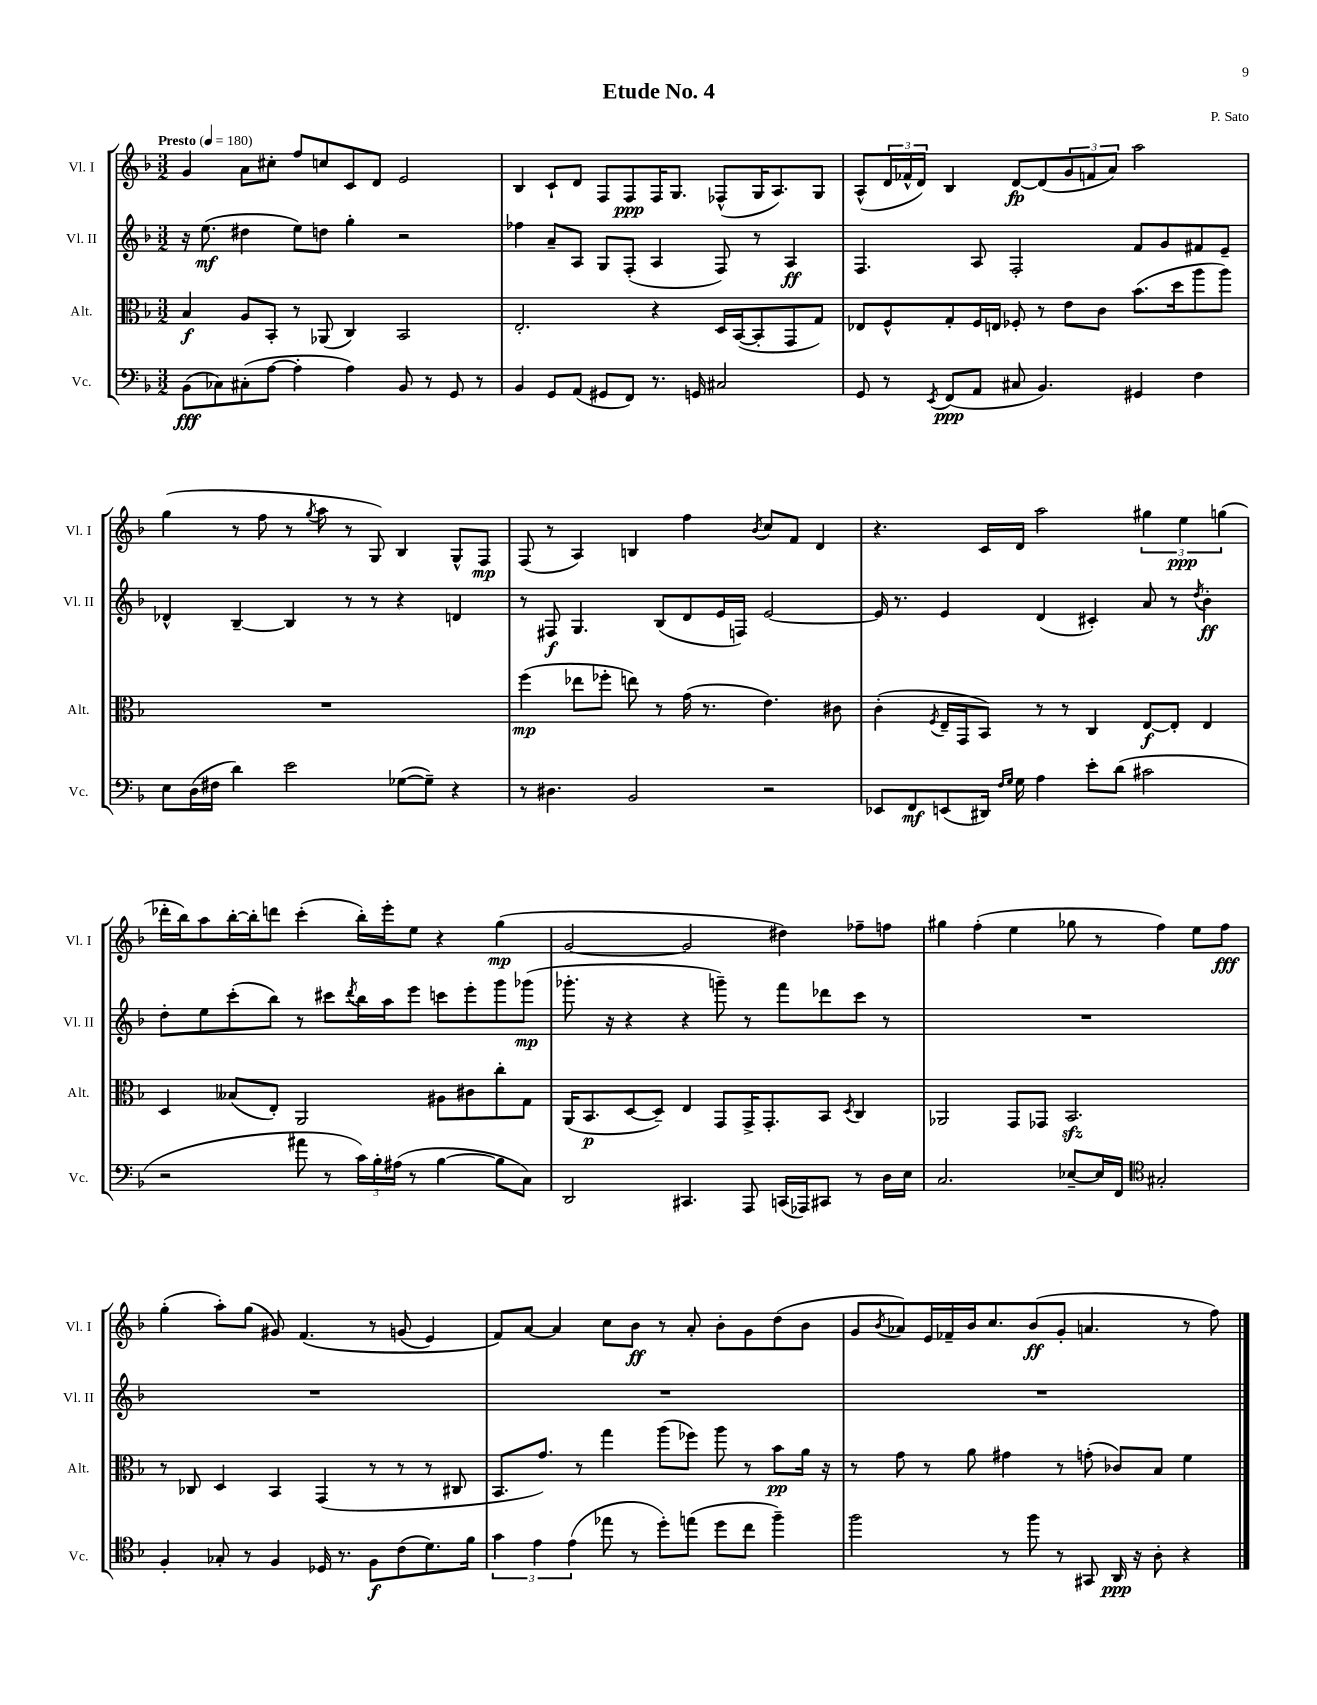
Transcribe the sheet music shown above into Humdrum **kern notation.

**kern	**dynam	**kern	**dynam	**kern	**dynam	**kern	**dynam
*part4	*part4	*part3	*part3	*part2	*part2	*part1	*part1
*staff4	*staff4	*staff3	*staff3	*staff2	*staff2	*staff1	*staff1
*I"Vc.	*	*I"Alt.	*	*I"Vl. II	*	*I"Vl. I	*
*I'Vc.	*	*I'Alt.	*	*I'Vl. II	*	*I'Vl. I	*
*clefF4	*	*clefC3	*	*clefG2	*	*clefG2	*
*k[b-]	*	*k[b-]	*	*k[b-]	*	*k[b-]	*
*M3/2	*	*M3/2	*	*M3/2	*	*M3/2	*
*MM180	*	*MM180	*	*MM180	*	*MM180	*
=1	=1	=1	=1	=1	=1	=1	=1
!	!	!	!	!	!	!LO:TX:a:B:t=Presto	!
(8BB-\L	fff	4B-/	f	16r	.	4g/	.
.	.	.	.	(8.ee\	mf	.	.
8C-X\)	.	.	.	.	.	.	.
(8C#X'\	.	8A/L	.	4dd#X\	.	8a\L	.
[8A\J	.	8BB-'/J	.	.	.	8cc#X'\J	.
4A'\]	.	8r	.	8ee\L)	.	8ff/L	.
.	.	(8AA-X/	.	8ddn\J	.	8ccn/	.
4A\)	.	4C/)	.	4gg'\	.	8c/	.
.	.	.	.	.	.	8d/J	.
8BB-/	.	2BB-/	.	2r	.	2e/	.
8r	.	.	.	.	.	.	.
8GG/	.	.	.	.	.	.	.
8r	.	.	.	.	.	.	.
=2	=2	=2	=2	=2	=2	=2	=2
4BB-/	.	2.E'/	.	4ff-X\	.	4B-/	.
8GG/L	.	.	.	8a~/L	.	8c`/L	.
(8AA/J	.	.	.	8A/J	.	8d/J	.
8GG#X/L	.	.	.	8G/L	.	8F/L	.
8FF/J)	.	.	.	(8F'/J	.	8F/	ppp
8.r	.	4r	.	4A/	.	16F/K	.
.	.	.	.	.	.	8.G/J	.
16GGn/	.	.	.	.	.	.	.
2C#X/	.	16D/LL	.	8F/)	.	(8F-X^^/L	.
.	.	([16BB-/J	.	.	.	.	.
.	.	8BB-'/]	.	8r	.	16G/K	.
.	.	.	.	.	.	8.A/)	.
.	.	8GG/	.	4A/	ff	.	.
.	.	8G/J)	.	.	.	8G/J	.
=3	=3	=3	=3	=3	=3	=3	=3
8GG/	.	8E-X/L	.	4.F/	.	(8A^^/L	.
8r	.	8F^^/	.	.	.	24d/L	.
.	.	.	.	.	.	24f-X^^/	.
.	.	.	.	.	.	24d/JJ)	.
8qEE/	.	.	.	.	.	.	.
(8FF/L	ppp	8G'/	.	.	.	4B-/	.
8AA/J	.	16F/L	.	8A/	.	.	.
.	.	16En/JJ	.	.	.	.	.
8C#X/	.	8F-X'/	.	2F'/	.	[8d/L	fp
4.BB-/)	.	8r	.	.	.	(8d/]	.
.	.	8e\L	.	.	.	12g/	.
.	.	.	.	.	.	12fn/	.
.	.	8c\J	.	.	.	.	.
.	.	.	.	.	.	12a/J)	.
4GG#X/	.	(8.b-\L	.	8f/L	.	2aa\	.
.	.	.	.	8g/	.	.	.
.	.	16dd\k	.	.	.	.	.
4F\	.	8aa\	.	8f#X/	.	.	.
.	.	8aa\J)	.	8e~/J	.	.	.
!!LO:LB:g=z
=4	=4	=4	=4	=4	=4	=4	=4
8E\L	.	1.r	.	4d-X^^/	.	(4gg\	.
(16D\L	.	.	.	.	.	.	.
16F#X\JJ	.	.	.	.	.	.	.
4d\)	.	.	.	[4B-~/	.	8r	.
.	.	.	.	.	.	8ff\	.
2e\	.	.	.	4B-/]	.	8r	.
.	.	.	.	.	.	8qgg/	.
.	.	.	.	.	.	8aa\	.
.	.	.	.	8r	.	8r	.
.	.	.	.	8r	.	8G/)	.
([8G-X\L	.	.	.	4r	.	4B-/	.
8G-~\J])	.	.	.	.	.	.	.
4r	.	.	.	4dn/	.	8G^^/L	.
.	.	.	.	.	.	8F/J	mp
=5	=5	=5	=5	=5	=5	=5	=5
8r	.	(4ff\	mp	8r	.	(8F/	.
4.D#X\	.	.	.	8F#X/	f	8r	.
.	.	8ee-X\L	.	4.G/	.	4A/)	.
.	.	8ff-X'\J	.	.	.	.	.
2BB-/	.	8een\)	.	.	.	4Bn/	.
.	.	8r	.	(8B-/L	.	.	.
.	.	(16g\	.	8d/	.	4ff\	.
.	.	8.r	.	.	.	.	.
.	.	.	.	16e/L	.	.	.
.	.	.	.	16Fn/JJ)	.	.	.
.	.	.	.	.	.	8qb-/	.
2r	.	4.e\)	.	[2e/	.	8cc/L	.
.	.	.	.	.	.	8f/J	.
.	.	.	.	.	.	4d/	.
.	.	8c#X\	.	.	.	.	.
=6	=6	=6	=6	=6	=6	=6	=6
8EE-X/L	.	(4c'\	.	16e/]	.	4.r	.
.	.	.	.	8.r	.	.	.
8FF/	mf	.	.	.	.	.	.
.	.	8qF/	.	.	.	.	.
(8EEn/	.	16E~/LL	.	4e/	.	.	.
.	.	16GG/J	.	.	.	.	.
16DD#X/Jk)	.	8BB-/J)	.	.	.	16c/LL	.
16qqF/LL	.	.	.	.	.	.	.
16qqG/JJ	.	.	.	.	.	.	.
16G\	.	.	.	.	.	16d/JJ	.
4A\	.	8r	.	(4d/	.	2aa\	.
.	.	8r	.	.	.	.	.
8e'\L	.	4C/	.	4c#X'/)	.	.	.
(8d\J	.	.	.	.	.	.	.
2c#X\	.	[8E/L	f	8a/	.	6gg#X\	.
.	.	8E'/J]	.	8r	.	.	.
.	.	.	.	.	.	6ee\	ppp
.	.	.	.	8qdd/	.	.	.
.	.	4E/	.	4b-'\	ff	.	.
.	.	.	.	.	.	(6ggn\	.
!!LO:LB:g=z
=7	=7	=7	=7	=7	=7	=7	=7
2r	.	4D/	.	8dd'\L	.	16ddd-X'\LL	.
.	.	.	.	.	.	16bb-\J)	.
.	.	.	.	8ee\	.	8aa\	.
.	.	(8B--X/L	.	(8ccc'\	.	[16bb-'\L	.
.	.	.	.	.	.	16bb-'\J]	.
.	.	8E'/J)	.	8bb-\J)	.	8dddn\J	.
8a#X\	.	2AA/	.	8r	.	(4ccc'\	.
8r	.	.	.	8ccc#X\L	.	.	.
.	.	.	.	8qddd/	.	.	.
24c\LL)	.	.	.	16bb-\L	.	16bb-'\LL)	.
24B-'\	.	.	.	.	.	.	.
.	.	.	.	16aa\J	.	16eee'\J	.
(24A#X\JJ	.	.	.	.	.	.	.
8r	.	.	.	8eee\J	.	8ee\J	.
[4B-\	.	8A#X\L	.	8cccn\L	.	4r	.
.	.	8c#X\	.	8eee'\	.	.	.
8B-\L]	.	8cc'\	.	8ggg\	.	(4gg\	mp
8C\J)	.	8G\J	.	(8ggg-X\J	mp	.	.
=8	=8	=8	=8	=8	=8	=8	=8
2DD/	.	(16AA/KL	.	8.ggg-X'\	.	[2g/	.
.	.	8.BB-/	p	.	.	.	.
.	.	.	.	16r	.	.	.
.	.	[8D/	.	4r	.	.	.
.	.	8D~/J])	.	.	.	.	.
4.CC#X/	.	4E/	.	4r	.	2g/]	.
.	.	8GG/L	.	8gggn~\)	.	.	.
8AAA/	.	16GG^/K	.	8r	.	.	.
.	.	8.GG'/	.	.	.	.	.
(16CCn/LL	.	.	.	8fff\L	.	4dd#X\)	.
16AAA-X/J)	.	.	.	.	.	.	.
8CC#X/J	.	8BB-/J	.	8ddd-X\	.	.	.
.	.	8qD/	.	.	.	.	.
8r	.	4C/	.	8ccc\J	.	8ff-X~\L	.
16D\LL	.	.	.	8r	.	8ffn\J	.
16E\JJ	.	.	.	.	.	.	.
=9	=9	=9	=9	=9	=9	=9	=9
2.C/	.	2AA-X/	.	1.r	.	4gg#X\	.
.	.	.	.	.	.	(4ff'\	.
.	.	8GG/L	.	.	.	4ee\	.
.	.	8GG-X/J	.	.	.	.	.
[8E-X~/L	.	2.BB-zz/	.	.	.	8gg-X\	.
16E-/L]	.	.	.	.	.	8r	.
16FF/JJ	.	.	.	.	.	.	.
*clefC4	*	*	*	*	*	*	*
2G#X'/	.	.	.	.	.	4ff\)	.
.	.	.	.	.	.	8ee\L	.
.	.	.	.	.	.	8ff\J	fff
!!LO:LB:g=z
=10	=10	=10	=10	=10	=10	=10	=10
4F'/	.	8r	.	1.r	.	(4gg'\	.
.	.	8C-X/	.	.	.	.	.
8G-X'/	.	4D/	.	.	.	8aa'\L)	.
8r	.	.	.	.	.	(8gg\J	.
4F/	.	4BB-/	.	.	.	8g#X/)	.
.	.	.	.	.	.	(4.f/	.
16D-X/	.	(4GG/	.	.	.	.	.
8.r	.	.	.	.	.	.	.
8F\L	f	8r	.	.	.	8r	.
(8c\	.	8r	.	.	.	(8gn/	.
8.d\)	.	8r	.	.	.	4e/)	.
.	.	8C#X/	.	.	.	.	.
16f\Jk	.	.	.	.	.	.	.
=11	=11	=11	=11	=11	=11	=11	=11
6g\	.	8.BB-/L	.	1.r	.	8f/L)	.
.	.	.	.	.	.	[8a/J	.
6e\	.	.	.	.	.	.	.
.	.	8.g/J)	.	.	.	.	.
.	.	.	.	.	.	4a/]	.
(6e\	.	.	.	.	.	.	.
.	.	8r	.	.	.	.	.
8ee-X\	.	4gg\	.	.	.	8cc\L	.
8r	.	.	.	.	.	8b-\J	ff
8dd'\L)	.	(8aa\L	.	.	.	8r	.
(8een\J	.	8ff-X\J)	.	.	.	8a'/	.
8dd\L	.	8aa\	.	.	.	8b-'\L	.
8cc\J	.	8r	.	.	.	8g\	.
4ff~\)	.	8b-\L	pp	.	.	(8dd\	.
.	.	16a\Jk	.	.	.	8b-\J	.
.	.	16r	.	.	.	.	.
=12	=12	=12	=12	=12	=12	=12	=12
2ff\	.	8r	.	1.r	.	8g/L	.
.	.	.	.	.	.	8qb-/	.
.	.	8g\	.	.	.	8a-X/)	.
.	.	8r	.	.	.	16e/L	.
.	.	.	.	.	.	16f-X~/	.
.	.	8a\	.	.	.	16b-/J	.
.	.	.	.	.	.	8.cc/	.
8r	.	4g#X\	.	.	.	.	.
8ff\	.	.	.	.	.	(8b-/	ff
8r	.	8r	.	.	.	8g'/J	.
8GG#X/	.	(8gn'\	.	.	.	4.an/	.
16AA/	ppp	8c-X/L)	.	.	.	.	.
16r	.	.	.	.	.	.	.
8A'\	.	8B-/J	.	.	.	.	.
4r	.	4f\	.	.	.	8r	.
.	.	.	.	.	.	8ff\)	.
==	==	==	==	==	==	==	==
*-	*-	*-	*-	*-	*-	*-	*-
